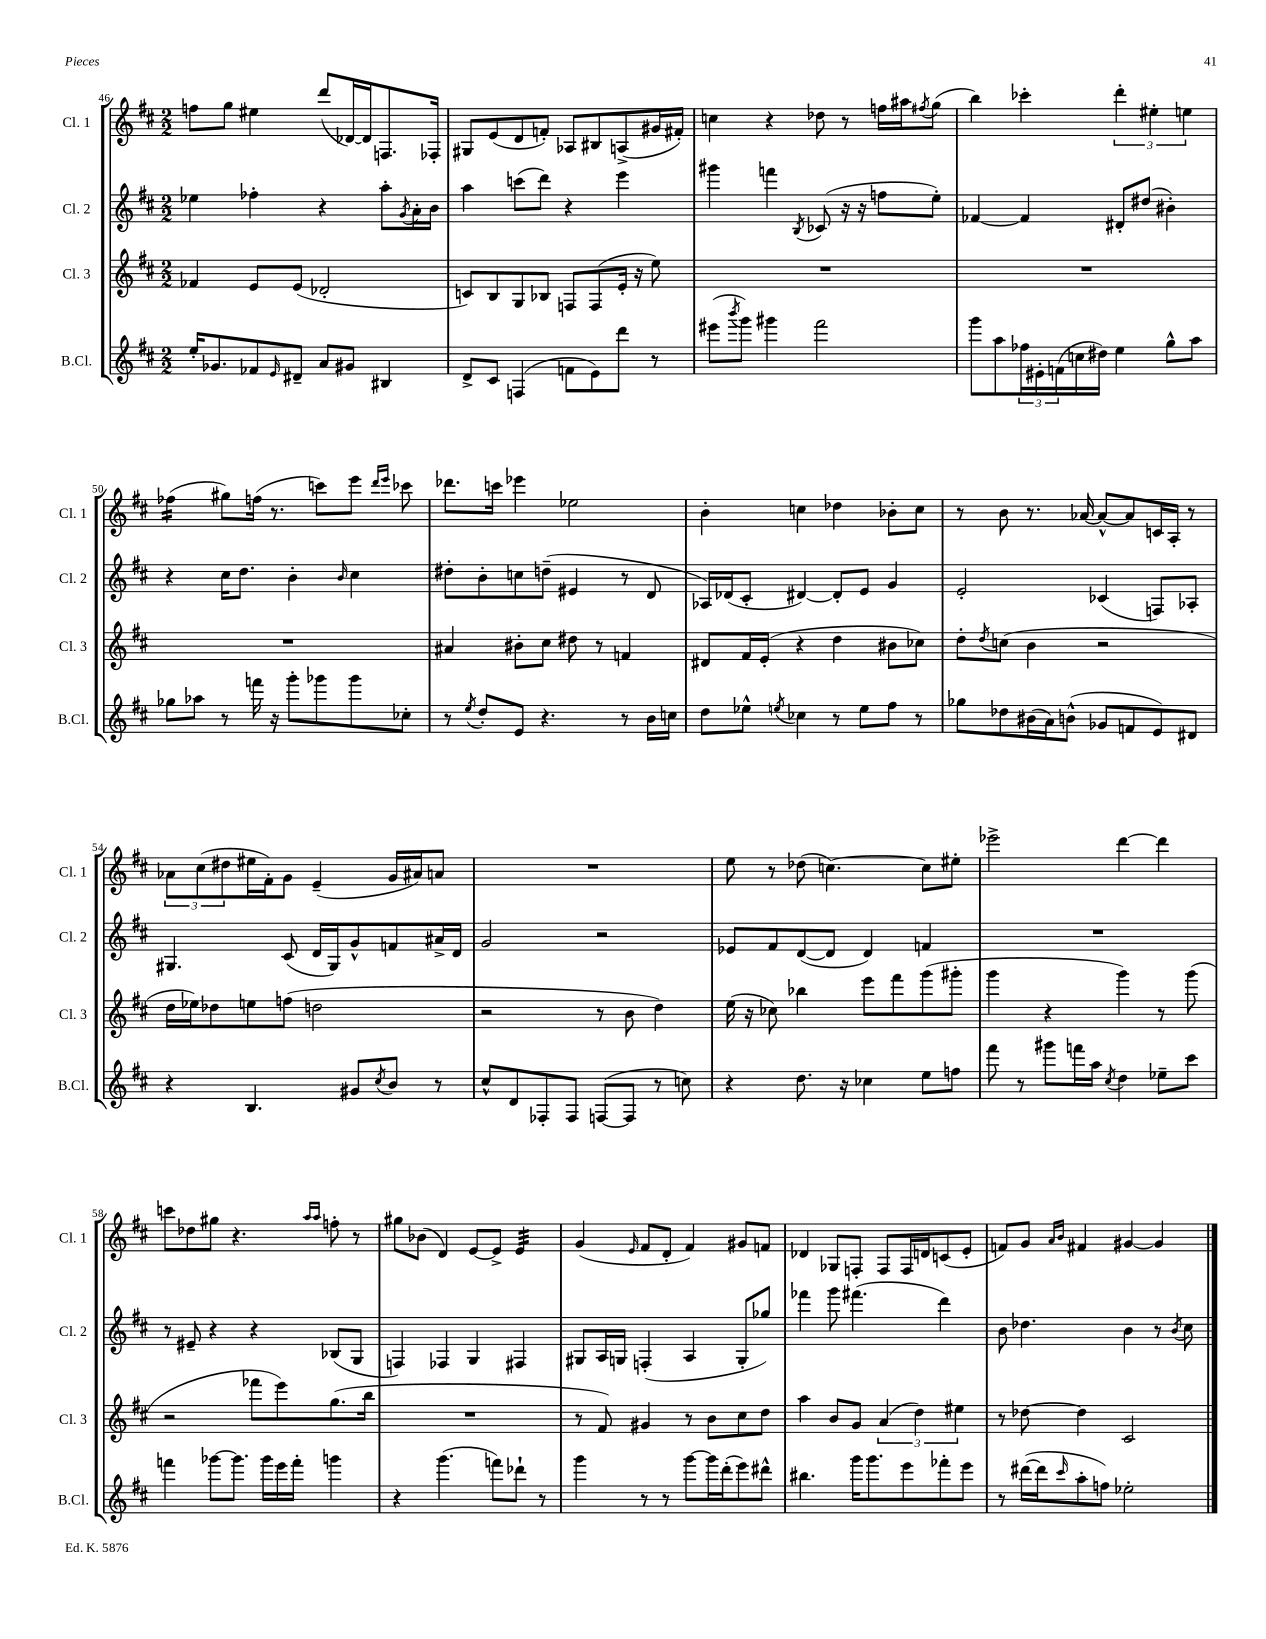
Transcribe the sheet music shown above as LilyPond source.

<<
\new StaffGroup <<
\new Staff = "s0" \with { instrumentName = "Cl. 1" shortInstrumentName = "Cl. 1" } {
    \clef treble \key d \major \numericTimeSignature \time 2/2
    f''8 g''8 eis''4 d'''8( des'16~) des'16 f8. fes16-. |
    gis8 e'8( d'8 f'8-.) aes8 bis8 a8->( gis'16 fis'16-.) |
    c''4 r4 des''8 r8 f''16 ais''16 \acciaccatura { fis''8 } g''8( |
    b''4) ces'''4-. \tuplet 3/2 { d'''4-. eis''4-. e''4 } |
    fes''4:16( gis''8) f''16( r8. c'''8) e'''8 \grace { d'''16 e'''16 } ces'''8 |
    des'''8. c'''16 ees'''4 ees''2 |
    b'4-. c''4 des''4 bes'8-. c''8 |
    r8 b'8 r8. aes'16~ aes'8~-^ aes'8 c'16 a16-. r8 |
    \tuplet 3/2 { aes'8 cis''8( dis''8 } eis''16 fis'16-.) g'8 e'4--( g'16 ais'16) a'8 |
    R1 |
    e''8 r8 des''8( c''4.~) c''8 eis''8-. |
    ees'''2-> d'''4~ d'''4 |
    c'''8 des''8 gis''8 r4. \grace { a''16 a''16 } f''8-. r8 |
    gis''8 bes'8( d'4) e'8~ e'8-> e'4:32 |
    g'4( \grace { e'16 } fis'8 d'8-. fis'4) gis'8 f'8 |
    des'4 ges8 f8-. f8 f16 d'16 c'8( e'8-. |
    f'8) g'8 \grace { a'16 b'16 } fis'4 gis'4~ gis'4 \bar "|." |
}
\new Staff = "s1" \with { instrumentName = "Cl. 2" shortInstrumentName = "Cl. 2" } {
    \clef treble \key d \major \numericTimeSignature \time 2/2
    ees''4 fes''4-. r4 a''8-. \acciaccatura { g'8 } a'16-. b'16 |
    a''4 c'''8( d'''8) r4 e'''4 |
    gis'''4 f'''4 \acciaccatura { b8 } ces'8( r16 r16 f''8 e''8-.) |
    fes'4~ fes'4 dis'8-. dis''8( bis'4-.) |
    r4 cis''16 d''8. b'4-. \grace { b'16 } cis''4 |
    dis''8-. b'8-. c''8 d''8--( eis'4 r8 d'8 |
    aes16) des'16( cis'8-. dis'4~) dis'8-. e'8 g'4 |
    e'2-. ces'4( f8) aes8-. |
    gis4. cis'8( d'16 gis16) g'8-^ f'8 ais'16-> d'16 |
    g'2 r2 |
    ees'8 fis'8 d'8~( d'8 d'4) f'4 |
    R1 |
    r8 eis'8-- r4 r4 bes8( g8 |
    f4) fes4 g4 fis4 |
    gis8 a16 g16 f4-.( a4 g8-. ges''8) |
    fes'''4 g'''8 fis'''4.( d'''4) |
    b'8 des''4. b'4 r8 \acciaccatura { b'8 } cis''8 \bar "|." |
}
\new Staff = "s2" \with { instrumentName = "Cl. 3" shortInstrumentName = "Cl. 3" } {
    \clef treble \key d \major \numericTimeSignature \time 2/2
    fes'4 e'8 e'8( des'2-. |
    c'8) b8 g8 bes8 f8 f8( e'16-. r16 e''8) |
    R1 |
    R1 |
    R1 |
    ais'4 bis'8-. cis''8 dis''8 r8 f'4 |
    dis'8 fis'16 e'16-.( r4 d''4 bis'8 ces''8) |
    d''8-. \acciaccatura { d''8 } c''8( b'4 r2 |
    d''16 ees''16) des''8 e''8 f''8( d''2 |
    r2 r8 b'8 d''4) |
    e''16( r16 ces''8) bes''4 e'''8 fis'''8 g'''8( gis'''8-. |
    g'''4 r4 g'''4) r8 g'''8( |
    r2 fes'''8 e'''8) g''8.( b''16 |
    R1 |
    r8 fis'8) gis'4 r8 b'8 cis''8 d''8 |
    a''4 b'8 g'8 \tuplet 3/2 { a'4( d''4) eis''4 } |
    r8 des''8~ des''4 cis'2 \bar "|." |
}
\new Staff = "s3" \with { instrumentName = "B.Cl." shortInstrumentName = "B.Cl." } {
    \clef treble \key d \major \numericTimeSignature \time 2/2
    e''16-. ges'8. fes'8 \grace { e'16 } dis'8-- a'8 gis'8 bis4 |
    d'8-> cis'8 f4( f'8 e'8) d'''8 r8 |
    eis'''8( \acciaccatura { b'''8 } g'''8) gis'''4 fis'''2 |
    g'''8 a''8 \tuplet 3/2 { fes''16 eis'16-. f'16( } c''16 dis''16) e''4 g''8-^ a''8 |
    ges''8 aes''8 r8 f'''16 r16 g'''8-. ges'''8 ges'''8 ces''8-. |
    r8 \acciaccatura { e''8 } d''8-. e'8 r4. r8 b'16 c''16 |
    d''8 ees''8-^ \acciaccatura { e''8 } ces''4 r8 e''8 fis''8 r8 |
    ges''8 des''8 bis'16( a'16) b'8-^( ges'8 f'8 e'8) dis'8 |
    r4 b4. gis'8 \acciaccatura { cis''8 } b'8 r8 |
    cis''8-^ d'8 fes8-. fes8 f8~( f8 r8 c''8) |
    r4 d''8. r16 ces''4 e''8 f''8 |
    fis'''8 r8 gis'''8 f'''16 a''16 \acciaccatura { cis''8 } d''4 ees''8-- cis'''8 |
    f'''4 ges'''8~ ges'''8. ges'''16 e'''16 f'''16-. g'''4 |
    r4 g'''4.( f'''8) des'''8-! r8 |
    g'''4 r8 r8 g'''8~ g'''16 d'''16-.( e'''8) dis'''8-^ |
    bis''4. g'''16 g'''8. e'''8 fes'''8-. e'''8 |
    r8 dis'''16~( dis'''16 \grace { cis'''16 } a''8-. f''8) ees''2-. \bar "|." |
}
>>
>>
\layout { \context { \Score currentBarNumber = #46 } }
